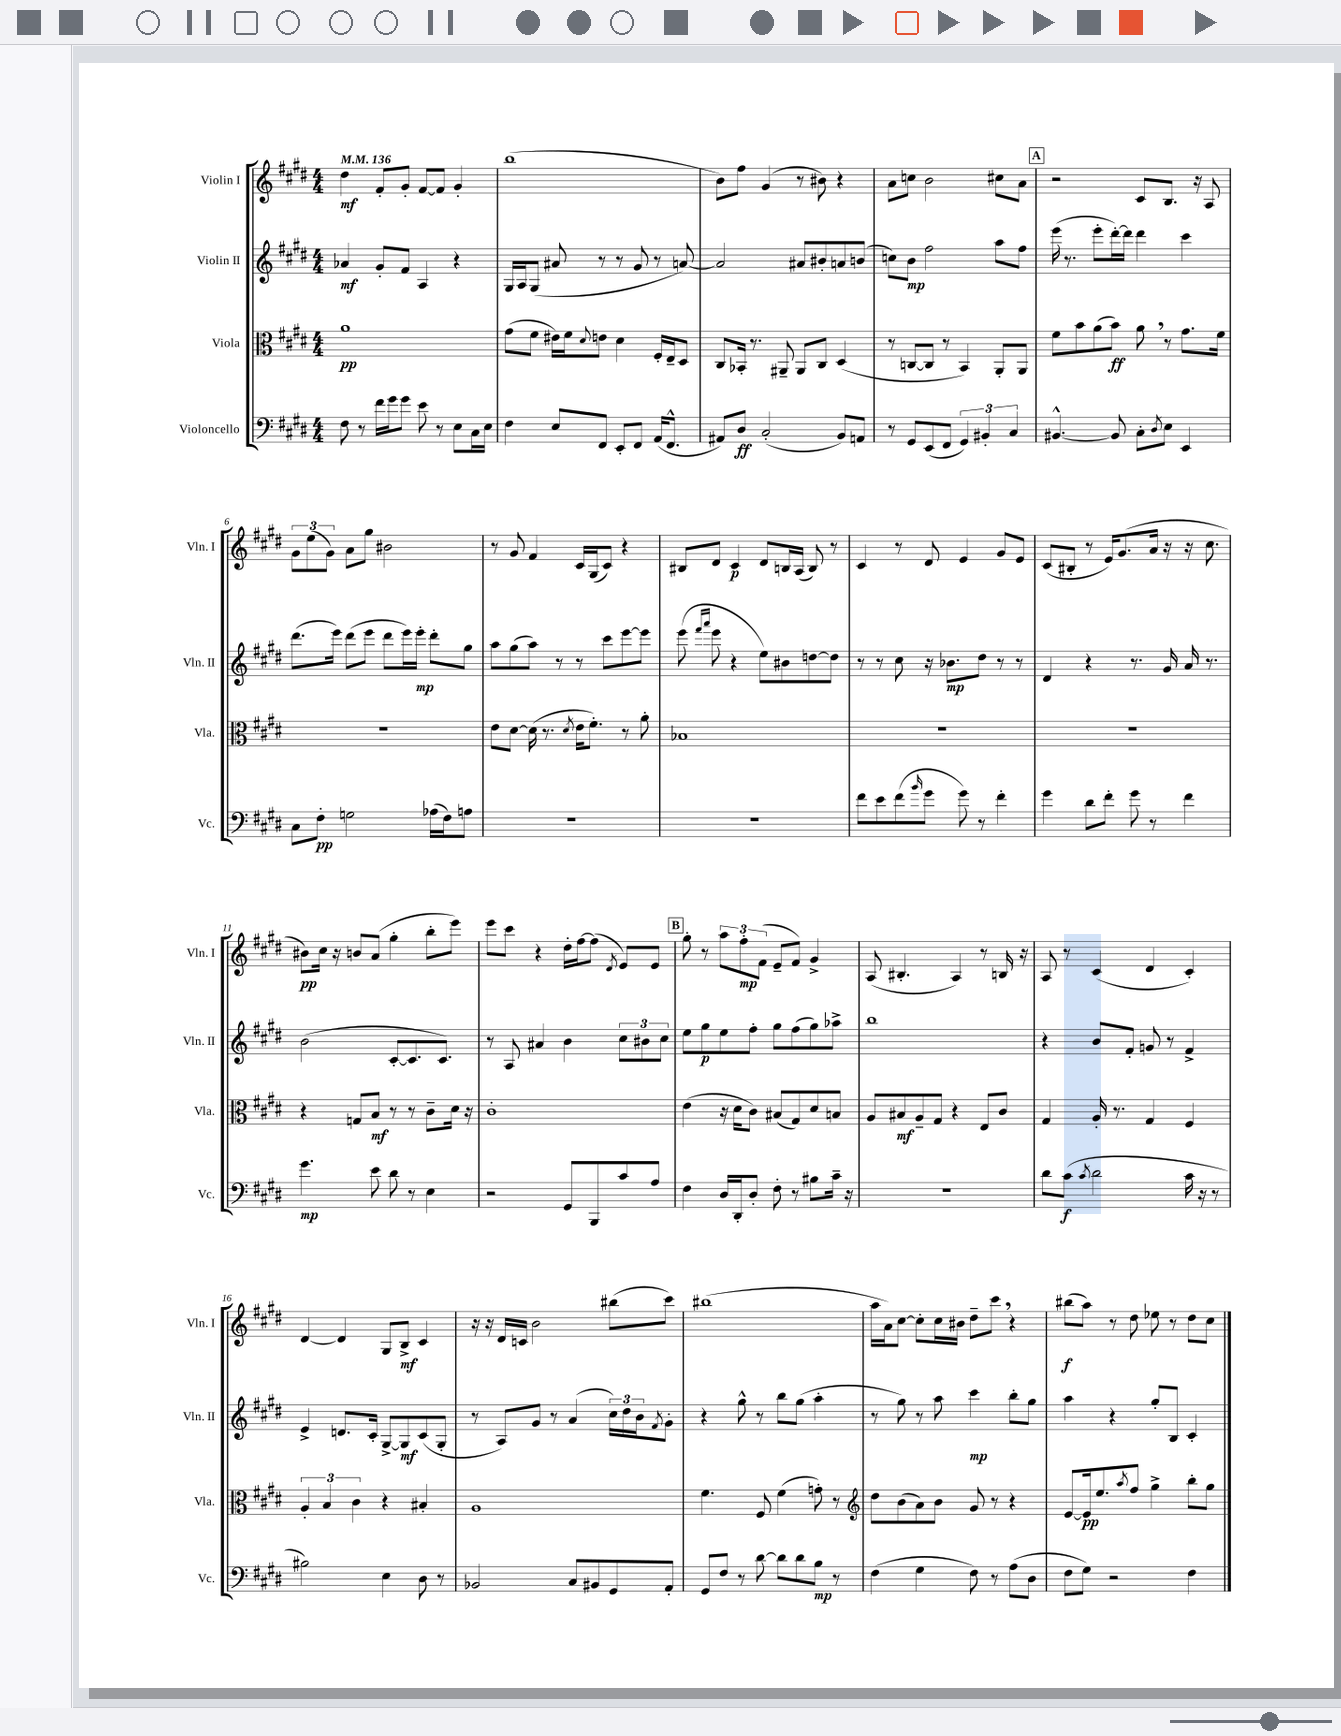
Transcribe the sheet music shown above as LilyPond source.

<<
\new StaffGroup <<
\new Staff = "s0" \with { instrumentName = "Violin I" shortInstrumentName = "Vln. I" } {
    \clef treble \key e \major \numericTimeSignature \time 4/4 \tempo 4 = 136
    dis''4\mf fis'8-. gis'8-. fis'8~ fis'8 gis'4-. |
    b''1( |
    b'8) fis''8 gis'4( r8 bis'8) r4 |
    a'8 c''8 b'2 cis''8 a'8 |
    \mark \markup { \box "A" } r2 cis'8 b8. r16 a8 |
    \tuplet 3/2 { gis'8 e''8( gis'8) } a'8 gis''8 bis'2 |
    r8 gis'8 fis'4 cis'16 gis16( cis'8) r4 |
    bis8 dis'8 cis'4\p dis'8 b16 a16( b8) r8 |
    cis'4 r8 dis'8 e'4 gis'8 e'8 |
    cis'8( bis8-. r8 e'16) gis'8.( a'16 r16 r16 cis''8. |
    bis'8\pp) cis''16 r16 b'8 a'8( gis''4-. b''8-. e'''8) |
    e'''8 cis'''8 r4 dis''16-. fis''16~ fis''8( \acciaccatura { dis'8 } e'8) e'8 |
    \mark \markup { \box "B" } gis''8-. r8 \tuplet 3/2 { a''8 fis''8-.\mp fis'8( } e'8-- fis'8) gis'4-> |
    a8( bis4.-. a4) r8 b16 r16 |
    a8 r8 cis'4( dis'4 cis'4-.) |
    dis'4~ dis'4 gis8 b8->\mf cis'4 |
    r16 r16 dis'16 c'16 b'2 bis''8( cis'''8) |
    bis''1( |
    a''16 a'16) cis''8~ cis''8-. cis''16 bis'16 dis''8-- cis'''8 \breathe r4 |
    bis''8\f( a''8) r8 dis''8 ees''8 r8 dis''8 cis''8 \bar "|." |
}
\new Staff = "s1" \with { instrumentName = "Violin II" shortInstrumentName = "Vln. II" } {
    \clef treble \key e \major \numericTimeSignature \time 4/4
    aes'4\mf gis'8-. fis'8 a4 r4 |
    gis16 a16 gis8( ais'8 r8 r8 gis'8 r8 a'8~) |
    a'2 ais'8 bis'8-. a'8 b'8( |
    c''8) b'8\mp fis''2 a''8 fis''8 |
    \mark \markup { \box "A" } e'''16( r8. e'''8-. dis'''16~-.) dis'''16 dis'''4 cis'''4 |
    dis'''8.( e'''16) dis'''8( e'''8 dis'''8 e'''16) e'''16-.\mp dis'''8-. gis''8 |
    a''8 gis''8( a''8) r8 r8 cis'''8 e'''8~ e'''8 |
    e'''8( \grace { fis'''16 a'''16 } e'''8 r4 e''8) bis'8 d''8~ d''8 |
    r8 r8 cis''8 r16 bes'8.\mp dis''8 r8 r8 |
    dis'4 r4 r8. gis'16 a'16 r8. |
    b'2( cis'8~-. cis'8. cis'8.) |
    r8 a8 ais'4 b'4 \tuplet 3/2 { cis''8 bis'8 cis''8 } |
    \mark \markup { \box "B" } e''8 gis''8\p e''8 fis''8-. gis''8 fis''8( gis''8) aes''8-> |
    b''1 |
    r4 b'8 fis'8-. g'8 r8 fis'4-> |
    e'4-> d'8. cis'16-. gis8~-> gis8\mf cis'8( gis8-. |
    r8 a8) gis'8 r8 a'4( \tuplet 3/2 { cis''16) dis''16 b'16 } \acciaccatura { fis'8 } gis'8-. |
    r4 gis''8-^ r8 b''8 gis''8( a''4-. |
    r8 gis''8) r8 a''8 cis'''4\mp b''8-. gis''8 |
    a''4 r4 gis''8-. b8 cis'4-. \bar "|." |
}
\new Staff = "s2" \with { instrumentName = "Viola" shortInstrumentName = "Vla." } {
    \clef alto \key e \major \numericTimeSignature \time 4/4
    a'1\pp |
    gis'8( fis'8 eis'16) fis'16 \appoggiatura { dis'8 } e'8 dis'4 fis16-. e16-- dis8 |
    cis8 bes,16-. r8. ais,8-- ais,8 cis8 dis4( |
    r8 c8~ c8 r8 b,4) a,8-. a,8 |
    \mark \markup { \box "A" } fis'8 b'8 a'8( b'8\ff) a'8 \breathe r8 gis'8. fis'16 |
    r1 |
    e'8 dis'8~ dis'16( r8. \acciaccatura { dis'8 } e'16 fis'8.-.) r8 a'8-. |
    bes1 |
    R1 |
    R1 |
    r4 g8 b8\mf r8 r8 cis'8-- dis'16 r16 |
    cis'1-. |
    \mark \markup { \box "B" } e'4( r16 dis'16 cis'8) bis8( gis8) dis'8 b8 |
    a8 bis8\mf a8-- gis8 r4 e8 cis'8 |
    gis4 a16-. r8. gis4 fis4 |
    \tuplet 3/2 { a4-. b4 cis'4 } r4 bis4-. |
    a1 |
    fis'4. fis8 fis'4( g'8-.) r8 |
    \clef treble dis''8 b'8( a'8) b'8 gis'8 r8 r4 |
    e'8~ e'16\pp e''8. \acciaccatura { a''8 } fis''8 gis''4-> b''8-. gis''8 \bar "|." |
}
\new Staff = "s3" \with { instrumentName = "Violoncello" shortInstrumentName = "Vc." } {
    \clef bass \key e \major \numericTimeSignature \time 4/4
    fis8 r8 fis'16 gis'16 gis'8 e'8 r8 e8 cis16 e16 |
    fis4 e8 fis,8 e,8-. fis,8 a,16( fis,8.-^ |
    ais,8) dis8\ff cis2-.( b,8) a,8 |
    r8 gis,8 e,8( fis,8 \tuplet 3/2 { gis,4) bis,4-. cis4 } |
    \mark \markup { \box "A" } bis,4.~-^ bis,8 cis8-. \acciaccatura { dis8 } e8 e,4 |
    cis8 fis8-.\pp g2 aes16( fis16) a8 |
    R1 |
    R1 |
    fis'8 e'8 fis'8( \grace { b'16 } gis'8 gis'8) r8 fis'4-. |
    gis'4 dis'8 fis'8-. gis'8 r8 fis'4 |
    gis'4.\mp e'8 dis'8 r8 e4 |
    r2 gis,8 b,,8 cis'8 a8 |
    \mark \markup { \box "B" } fis4 dis16 dis,16-. dis8-. fis8-. r8 bis8 cis'16-- r16 |
    R1 |
    dis'8 cis'8\f( \acciaccatura { cis'8 } dis'2 cis'16 r16 r8 |
    bis2) e4 dis8 r8 |
    bes,2 cis8 bis,8 gis,8 a,8-. |
    gis,8 fis8 r8 dis'8~ dis'8 dis'8 b8\mp r8 |
    fis4( gis4 fis8) r8 a8( dis8 |
    fis8 gis8) r2 fis4 \bar "|." |
}
>>
>>
